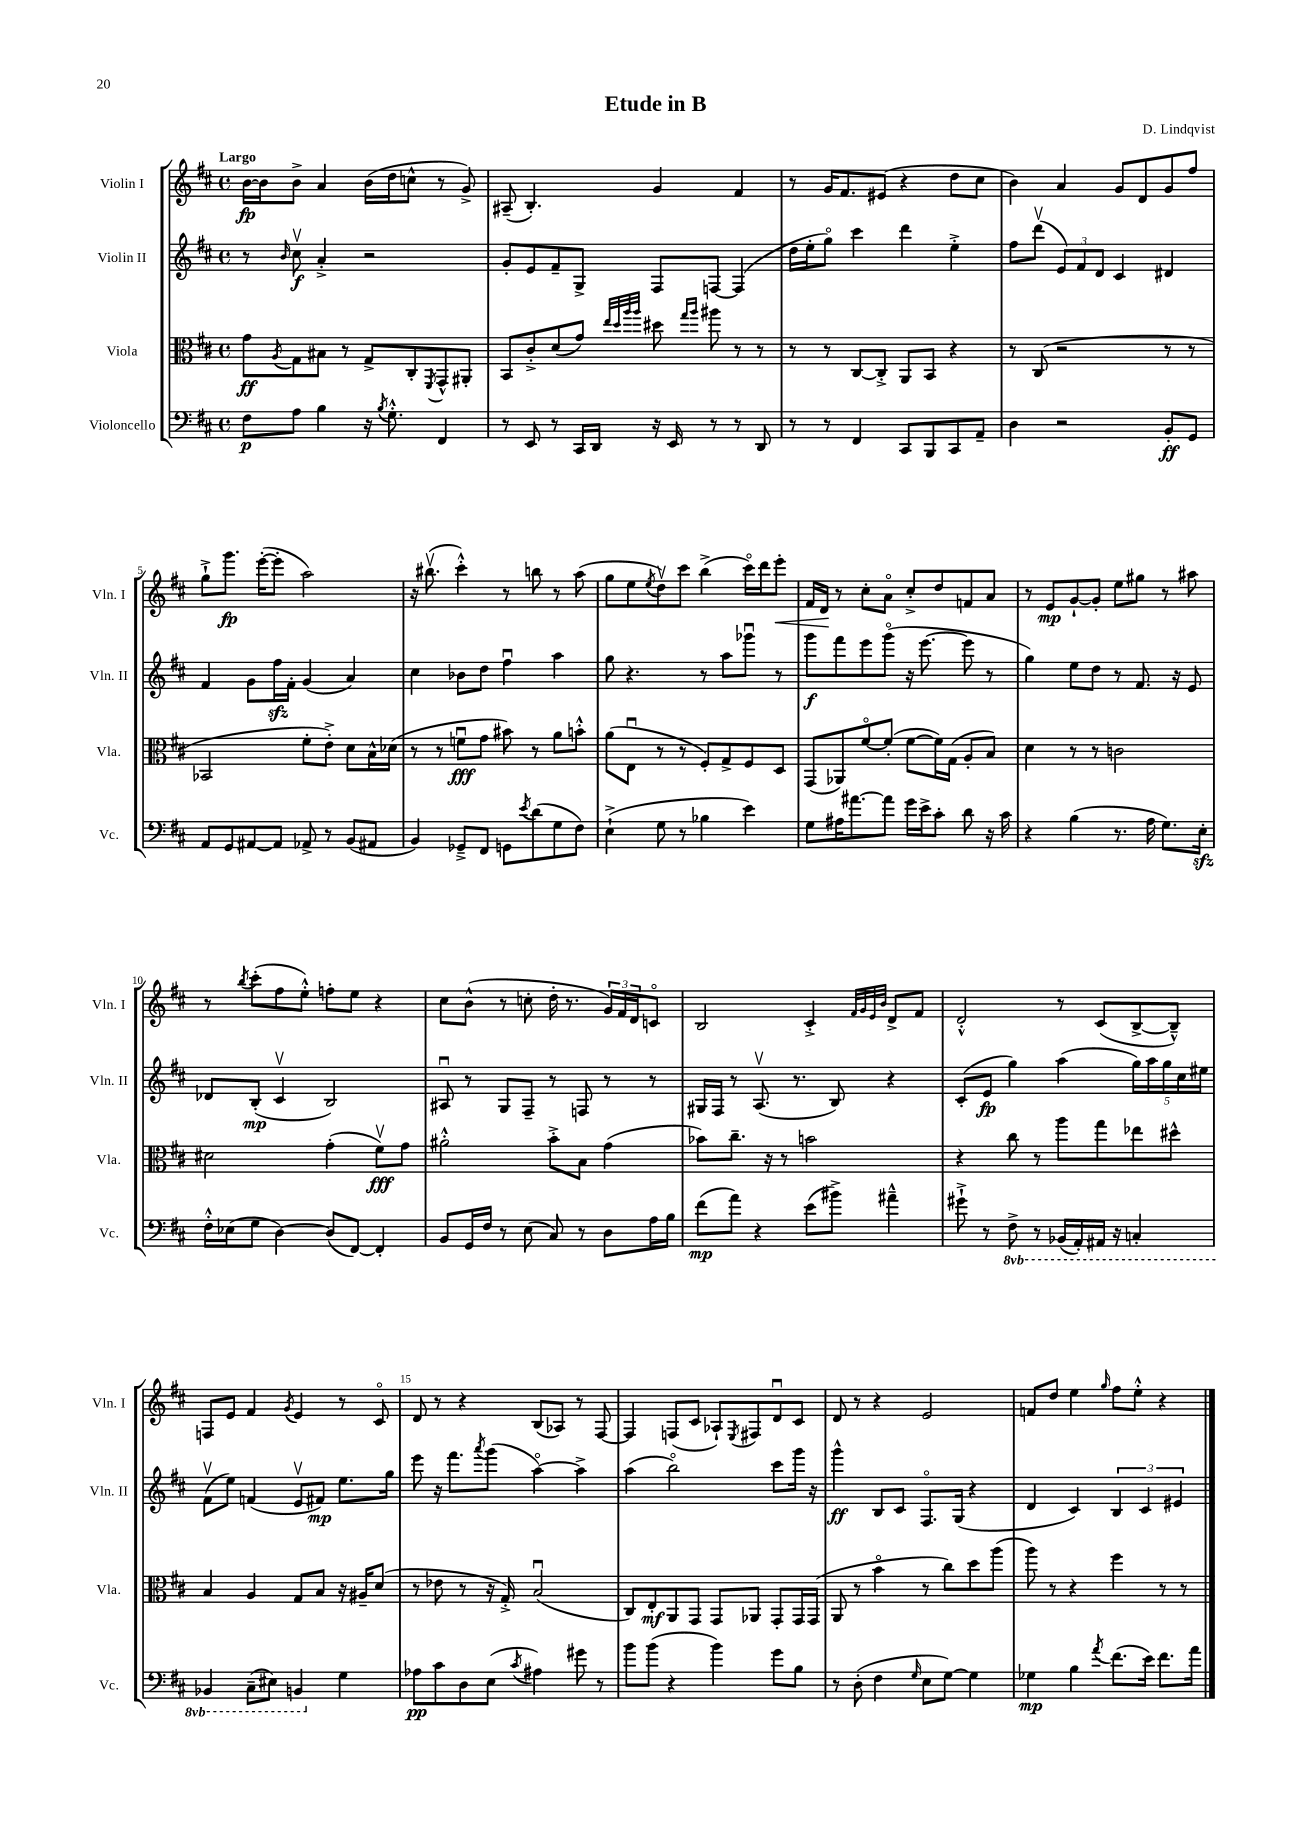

**kern	**dynam	**kern	**dynam	**kern	**dynam	**kern	**dynam
*part4	*part4	*part3	*part3	*part2	*part2	*part1	*part1
*staff4	*staff4	*staff3	*staff3	*staff2	*staff2	*staff1	*staff1
*I"Violoncello	*	*I"Viola	*	*I"Violin II	*	*I"Violin I	*
*I'Vc.	*	*I'Vla.	*	*I'Vln. II	*	*I'Vln. I	*
*clefF4	*	*clefC3	*	*clefG2	*	*clefG2	*
*k[f#c#]	*	*k[f#c#]	*	*k[f#c#]	*	*k[f#c#]	*
*M4/4	*	*M4/4	*	*M4/4	*	*M4/4	*
*met(c)	*	*met(c)	*	*met(c)	*	*met(c)	*
=1	=1	=1	=1	=1	=1	=1	=1
!	!	!	!	!	!	!LO:TX:a:B:t=Largo	!
8F#\L	p	8g\L	ff	8r	.	[16b\LL	fp
.	.	.	.	.	.	16b\J]	.
.	.	8qA/	.	16qqb/	.	.	.
8A\J	.	8G\	.	8cc#v\	f	8b^\J	.
4B\	.	8B#X\J	.	4a'^/	.	4a/	.
.	.	8r	.	.	.	.	.
16r	.	8G^/L	.	2r	.	(16b\LL	.
8qB/	.	.	.	.	.	.	.
8.G'^^\	.	.	.	.	.	16dd\J	.
.	.	8C#'/	.	.	.	8ccn^^\J	.
.	.	8qFF#/	.	.	.	.	.
4FF#/	.	8GG^^/	.	.	.	8r	.
.	.	8AA#X'/J	.	.	.	8g^/)	.
=2	=2	=2	=2	=2	=2	=2	=2
8r	.	8BB/L	.	8g'/L	.	(8A#X~/	.
8EE/	.	8c#'^/	.	8e/	.	4.B'/)	.
8r	.	(8d/	.	8f#~/	.	.	.
16CC#/LL	.	8g/J)	.	8G^/J	.	.	.
16DD/JJ	.	.	.	.	.	.	.
.	.	32qqee/LLL	.	.	.	.	.
.	.	32qqdd/	.	.	.	.	.
.	.	32qqaa/	.	.	.	.	.
.	.	32qqaa/JJJ	.	.	.	.	.
16r	.	8dd#X\	.	8F#/L	.	4g/	.
16EE/	.	.	.	.	.	.	.
.	.	16qqgg/LL	.	.	.	.	.
.	.	16qqaa/JJ	.	.	.	.	.
8r	.	8aa#X\	.	[8Fn/J	.	.	.
8r	.	8r	.	(4F/]	.	4f#/	.
8DD/	.	8r	.	.	.	.	.
=3	=3	=3	=3	=3	=3	=3	=3
8r	.	8r	.	16dd\LL	.	8r	.
.	.	.	.	16ee'\J	.	.	.
8r	.	8r	.	8gg\J)	.	16g/KL	.
.	.	.	.	.	.	8.f#/	.
4FF#/	.	[8C#/L	.	4ccc#\	.	.	.
.	.	8C#'^/J]	.	.	.	(8e#X/J	.
8CC#/L	.	8AA/L	.	4ddd\	.	4r	.
8BBB/	.	8BB/J	.	.	.	.	.
8CC#/	.	4r	.	4ee'^\	.	8dd\L	.
8AA~/J	.	.	.	.	.	8cc#\J	.
=4	=4	=4	=4	=4	=4	=4	=4
4D\	.	8r	.	8ff#\L	.	4b\)	.
.	.	(8C#/	.	(8dddv\J	.	.	.
2r	.	2r	.	12e/L)	.	4a/	.
.	.	.	.	12f#/	.	.	.
.	.	.	.	12d/J	.	.	.
.	.	.	.	4c#/	.	8g/L	.
.	.	.	.	.	.	8d/	.
8BB'/L	ff	8r	.	4d#X/	.	8g/	.
8GG/J	.	8r	.	.	.	8ff#/J	.
!!LO:LB:g=z
=5	=5	=5	=5	=5	=5	=5	=5
8AA/L	.	2BB-X/	.	4f#/	.	8gg`^\L	.
8GG/	.	.	.	.	.	8.ggg\J	fp
[8AA#X/	.	.	.	8g\L	.	.	.
.	.	.	.	.	.	([16eee'\KL	.
8AA#/J]	.	.	.	16ff#zz\L	.	8eee'\J]	.
.	.	.	.	16f#'\JJ	.	.	.
8AA-X^/	.	8f#'\L	.	(4g/	.	2aa\)	.
8r	.	8e'^\J)	.	.	.	.	.
(8BB/L	.	8d\L	.	4a/)	.	.	.
8AA#X/J	.	16B^^\L	.	.	.	.	.
.	.	(16d-X\JJ	.	.	.	.	.
=6	=6	=6	=6	=6	=6	=6	=6
4BB/)	.	8r	.	4cc#\	.	16r	.
.	.	.	.	.	.	(8.bb#Xv\	.
.	.	8r	.	.	.	.	.
8GG-X~^/L	.	8fnu\L	fff	8b-X\L	.	4ccc#'^^\)	.
8FF#/J	.	8g\J	.	8dd\J	.	.	.
8GGn\L	.	8b#X\)	.	4ff#u\	.	8r	.
8qe/	.	.	.	.	.	.	.
(8d\	.	8r	.	.	.	8bbn\	.
8G\	.	8a\L	.	4aa\	.	8r	.
8F#\J)	.	8bn'^^\J	.	.	.	(8aa\	.
=7	=7	=7	=7	=7	=7	=7	=7
(4E`^\	.	(8a\L	.	8gg\	.	8gg\L	.
.	.	8Eu\J	.	4.r	.	8ee\	.
.	.	.	.	.	.	8qee/	.
8G\	.	8r	.	.	.	8ddv\)	.
8r	.	8r	.	.	.	8ccc#\J	.
4B-X\	.	8F#'/L)	.	8r	.	(4bb^\	.
.	.	8G^/	.	8aa\L	.	.	.
4e\)	.	8F#/	.	8ggg-Xu\J	.	16ccc#\LL)	.
.	.	.	.	.	.	16ddd\J	.
!	!	!	!	!	!	!	!LO:HP:b
.	.	8D/J	.	8r	.	8eee'\J	<
=8	=8	=8	=8	=8	=8	=8	=8
8G\L	.	(8GG/L	.	8ggg\L	f	16f#/LL	.
.	.	.	.	.	.	16d/JJ	.
16A#X\K	.	8AA-X/)	.	8fff#\	.	8r	[
[8.a#X\	.	.	.	.	.	.	.
.	.	[8f#/	.	8eee\	.	8cc#'\L	.
8a#\J]	.	(8f#'/J]	.	(8ggg\J	.	8a\J	.
16g\LL	.	[8f#\L	.	16r	.	8cc#'^/L	.
16e^\J	.	.	.	[8.eee\	.	.	.
8c#'\J	.	16f#\L])	.	.	.	8dd/	.
.	.	(16G\JJ	.	.	.	.	.
8d\	.	8A'/L	.	8eee\]	.	8fn/	.
16r	.	8B/J)	.	8r	.	8a/J	.
16c#\	.	.	.	.	.	.	.
=9	=9	=9	=9	=9	=9	=9	=9
4r	.	4d\	.	4gg\)	.	8r	.
.	.	.	.	.	.	8e/L	mp
(4B\	.	8r	.	8ee\L	.	[8g`/	.
.	.	8r	.	8dd\J	.	8g'/J]	.
8.r	.	2cn\	.	8r	.	8ee\L	.
.	.	.	.	8.f#/	.	8gg#X\J	.
16A\	.	.	.	.	.	.	.
8.G\L)	.	.	.	.	.	8r	.
.	.	.	.	16r	.	.	.
.	.	.	.	8e/	.	8aa#X\	.
16Ezz'\Jk	.	.	.	.	.	.	.
!!LO:LB:g=z
=10	=10	=10	=10	=10	=10	=10	=10
16F#'^^\LL	.	2d#X\	.	8d-X/L	.	8r	.
(16E-X\J	.	.	.	.	.	.	.
.	.	.	.	.	.	8qbb/	.
8G\J	.	.	.	(8B'/J	mp	(8ccc#'\L	.
[4D\)	.	.	.	4c#v/	.	8ff#\	.
.	.	.	.	.	.	8ee'^^\J)	.
(8D/L]	.	(4g'\	.	2B/)	.	8ffn'\L	.
[8FF#/J)	.	.	.	.	.	8ee\J	.
4FF#'/]	.	8f#v\L)	fff	.	.	4r	.
.	.	8g\J	.	.	.	.	.
=11	=11	=11	=11	=11	=11	=11	=11
8BB/L	.	2a#X'^^\	.	8A#Xu/	.	8cc#\L	.
16GG/L	.	.	.	8r	.	(8b^^\J	.
16F#/JJ	.	.	.	.	.	.	.
8r	.	.	.	8G/L	.	8r	.
(8E\	.	.	.	8F#~/J	.	8ccn'\	.
8C#/)	.	8b'^\L	.	8r	.	16dd'\	.
.	.	.	.	.	.	8.r	.
8r	.	8B\J	.	8Fn/	.	.	.
8D\L	.	(4g\	.	8r	.	24g/LL)	.
.	.	.	.	.	.	24f#/	.
.	.	.	.	.	.	24d/J	.
16A\L	.	.	.	8r	.	8cn/J	.
16B\JJ	.	.	.	.	.	.	.
=12	=12	=12	=12	=12	=12	=12	=12
(8f#\L	mp	8b-X\L)	.	16G#X/LL	.	2B/	.
.	.	.	.	16F#/JJ	.	.	.
8a\J)	.	8.cc#~\J	.	8r	.	.	.
4r	.	.	.	(8.Av/	.	.	.
.	.	16r	.	.	.	.	.
.	.	8r	.	.	.	.	.
.	.	.	.	8.r	.	.	.
(8e\L	.	2bn\	.	.	.	4c#'^/	.
8b#X^\J)	.	.	.	8B/)	.	.	.
.	.	.	.	.	.	32qqf#/LLL	.
.	.	.	.	.	.	32qqg/	.
.	.	.	.	.	.	32qqe/	.
.	.	.	.	.	.	32qqb/JJJ	.
4a#X~^^\	.	.	.	4r	.	8d^/L	.
.	.	.	.	.	.	8f#/J	.
=13	=13	=13	=13	=13	=13	=13	=13
8g#X`^\	.	4r	.	(8c#'/L	.	2d'^^/	.
8r	.	.	.	8e/J	fp	.	.
*8ba	*	*	*	*	*	*	*
8FF#^\	.	8cc#\	.	4gg\)	.	.	.
8r	.	8r	.	.	.	.	.
(16BBB-X/LL	.	8aa\L	.	(4aa\	.	8r	.
16AAA'/)	.	.	.	.	.	.	.
16AAA#X/JJ	.	8gg\	.	.	.	(8c#/L	.
16r	.	.	.	.	.	.	.
4CCn'/	.	8ee-X\	.	20gg\LL)	.	[8B^/	.
.	.	.	.	20aa\	.	.	.
.	.	.	.	20gg\	.	.	.
.	.	8dd#X^^\J	.	.	.	8B~^^/J])	.
.	.	.	.	20cc#\	.	.	.
.	.	.	.	20ee#X\JJ	.	.	.
!!LO:LB:g=z
=14	=14	=14	=14	=14	=14	=14	=14
4BBB-X/	.	4B/	.	(8f#v\L	.	8Fn/L	.
.	.	.	.	8ee\J)	.	8e/J	.
(8CC#~\L	.	4A/	.	(4fn/	.	4f#/	.
8EE#X\J)	.	.	.	.	.	.	.
.	.	.	.	.	.	8qg/	.
4BBBn/	.	8G/L	.	8ev/L	.	4e/	.
.	.	8B/J	.	8f#X/J)	mp	.	.
*X8ba	*	*	*	*	*	*	*
4G\	.	16r	.	8.ee\L	.	8r	.
.	.	16A#X~/KL	.	.	.	.	.
.	.	(8d/J	.	.	.	8c#/	.
.	.	.	.	16gg\Jk	.	.	.
=15	=15	=15	=15	=15	=15	=15	=15
8A-X\L	pp	8r	.	8eee\	.	8d/	.
8c#\	.	8e-X\	.	16r	.	8r	.
.	.	.	.	8.fff#\L	.	.	.
8D\	.	8r	.	.	.	4r	.
.	.	.	.	8qaaa/	.	.	.
(8E\J	.	16r	.	(8ggg\J	.	.	.
.	.	16G'^/)	.	.	.	.	.
8qc#/	.	.	.	.	.	.	.
4A#X\)	.	(2Bu/	.	[4aa\)	.	(8B/L	.
.	.	.	.	.	.	8A-X/J)	.
8g#X\	.	.	.	4aa^\]	.	8r	.
8r	.	.	.	.	.	[8F#/	.
=16	=16	=16	=16	=16	=16	=16	=16
8b\L	.	8C#/L)	.	(4aa\	.	4F#/]	.
(8b\J	.	8E'/	mf	.	.	.	.
4r	.	8AA/	.	2bb\)	.	(8Fn/L	.
.	.	8GG/J	.	.	.	8c#/J	.
4b\)	.	8GG/L	.	.	.	8A-X`/L)	.
.	.	.	.	.	.	8qE/	.
.	.	8AA-X/J	.	.	.	8F#X/	.
8g\L	.	8GG'/L	.	8ccc#\L	.	8du/	.
8B\J	.	16GG/L	.	16ggg\Jk	.	8c#/J	.
.	.	(16GG/JJ	.	16r	.	.	.
=17	=17	=17	=17	=17	=17	=17	=17
8r	.	8AA/	.	4ggg^^\	ff	8d/	.
(8D'\	.	8r	.	.	.	8r	.
4F#\	.	4b\	.	8B/L	.	4r	.
.	.	.	.	8c#/J	.	.	.
16qqG/	.	.	.	.	.	.	.
8E\L	.	8r	.	8.F#/L	.	2e/	.
[8G\J)	.	8cc#\L)	.	.	.	.	.
.	.	.	.	(16G/Jk	.	.	.
4G\]	.	8dd\	.	4r	.	.	.
.	.	(8aa\J	.	.	.	.	.
=18	=18	=18	=18	=18	=18	=18	=18
4G-X\	mp	8aa\)	.	4d/	.	8fn/L	.
.	.	8r	.	.	.	8dd/J	.
4B\	.	4r	.	4c#/)	.	4ee\	.
8qa/	.	.	.	.	.	16qqgg/	.
(8.f#\L	.	4ff#\	.	6B/	.	8ff#\L	.
.	.	.	.	.	.	8ee'^^\J	.
.	.	.	.	6c#/	.	.	.
16e\Jk)	.	.	.	.	.	.	.
8.f#\L	.	8r	.	.	.	4r	.
.	.	.	.	6e#X/	.	.	.
.	.	8r	.	.	.	.	.
16a\Jk	.	.	.	.	.	.	.
==	==	==	==	==	==	==	==
*-	*-	*-	*-	*-	*-	*-	*-
